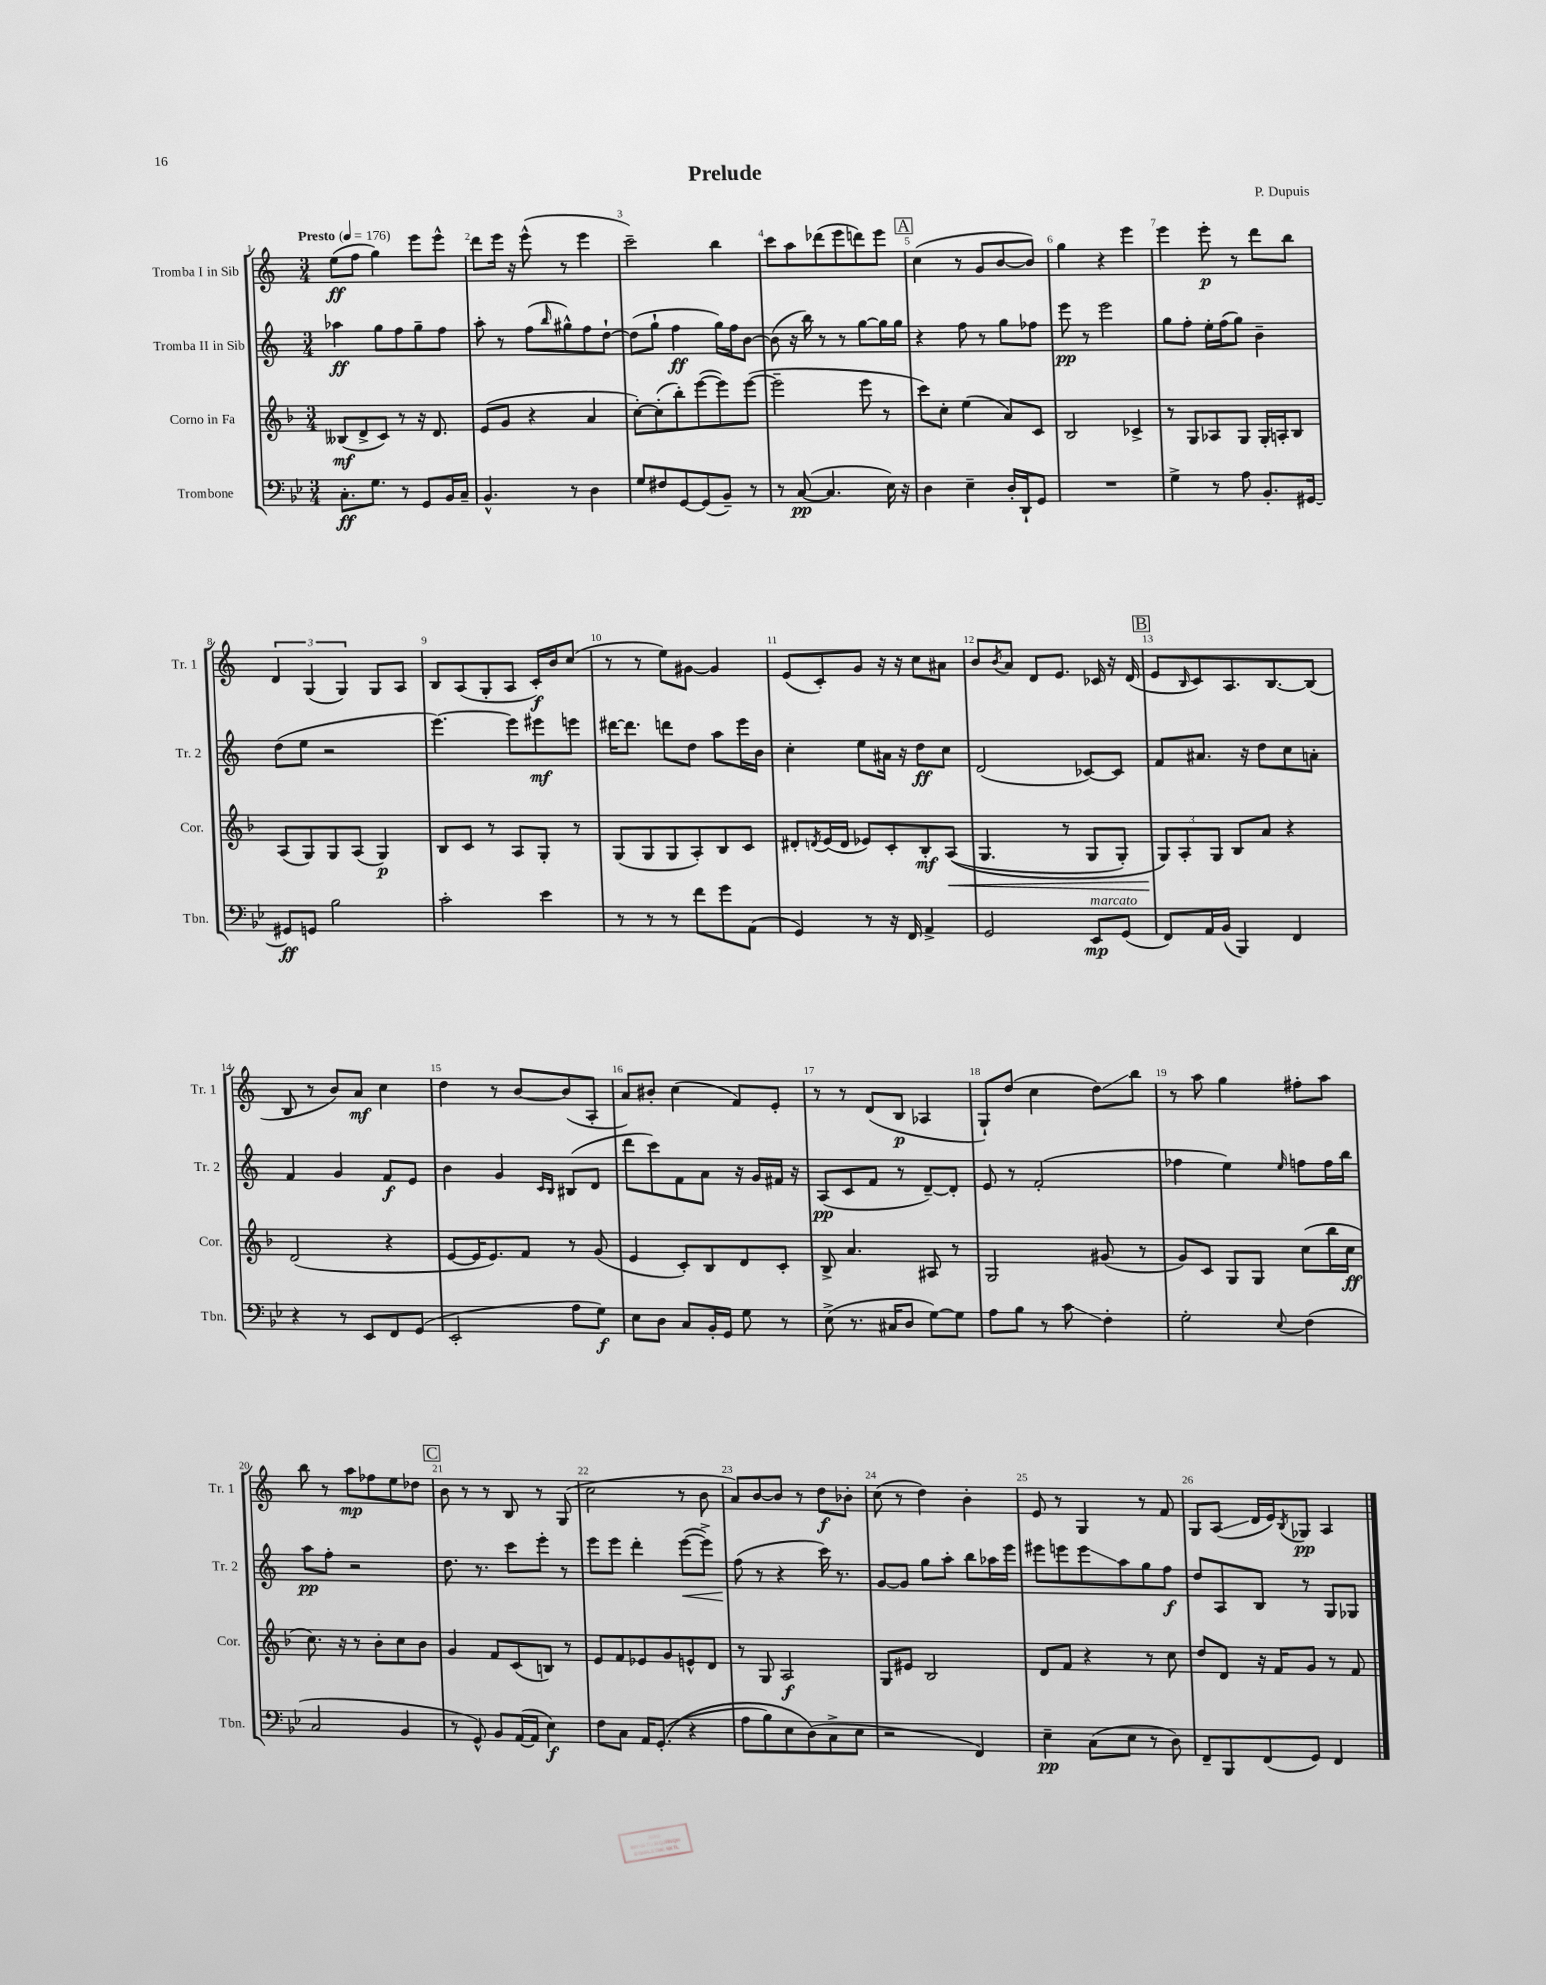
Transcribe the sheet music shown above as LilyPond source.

\header { title = "Prelude" composer = "P. Dupuis" }
<<
\new StaffGroup <<
\new Staff = "s0" \with { instrumentName = "Tromba I in Sib" shortInstrumentName = "Tr. 1" } {
    \clef treble \key c \major \numericTimeSignature \time 3/4 \tempo "Presto" 4 = 176
    e''8\ff( f''8 g''4) e'''8 e'''8-^ |
    d'''8 e'''16 r16 e'''8-^( r8 e'''4 |
    c'''2--) b''4 |
    c'''8 a''8 des'''8( e'''8 d'''8) e'''8 |
    \mark \markup { \box "A" } c''4( r8 g'8 b'8~ b'8) |
    g''4 r4 e'''4 |
    e'''4 e'''8-.\p r8 d'''8 b''8 |
    \tuplet 3/2 { d'4 g4( g4) } g8 a8 |
    b8 a8( g8-. a8 c'16-.\f) b'16 c''8( |
    r8 r8 e''8) gis'8~ gis'4 |
    e'8( c'8-.) g'8 r16 r16 c''8 ais'8 |
    b'8 \acciaccatura { b'8 } a'8 d'8 e'8. ces'16 r16 d'16( |
    \mark \markup { \box "B" } e'8 \grace { b16 } c'8) a8. b8.~ b8( |
    b8 r8 b'8) a'8\mf c''4 |
    d''4 r8 b'8~ b'8( a8-. |
    a'8) bis'8-. c''4( f'8) e'8-. |
    r8 r8 d'8( b8\p aes4 |
    g8-!) d''8( c''4 d''8\glissando) b''8 |
    r8 a''8 g''4 fis''8-. a''8 |
    b''8 r8 a''8\mp fes''8 e''8 des''8 |
    \mark \markup { \box "C" } b'8 r8 r8 b8 r8 g8( |
    c''2 r8 b'8 |
    a'8) b'8~ b'8 r8 d''8\f bes'8-. |
    c''8( r8 d''4) b'4-. |
    e'8 r8 g4 r8 f'8 |
    g8 a8\glissando( d'16 e'16) \acciaccatura { b8 } ges8\pp a4 \bar "|." |
}
\new Staff = "s1" \with { instrumentName = "Tromba II in Sib" shortInstrumentName = "Tr. 2" } {
    \clef treble \key c \major \numericTimeSignature \time 3/4
    aes''4\ff g''8 f''8 g''8-- f''8 |
    a''8-. r8 f''8( \grace { b''16 } gis''8-^) f''8 d''8~-! |
    d''8( g''8-! f''4\ff g''16) f''16 b'8~ |
    b'8( r16 b''16) r8 r8 g''8~ g''16 g''16 |
    \mark \markup { \box "A" } r4 f''8 r8 g''8 fes''8 |
    e'''8\pp r8 e'''2 |
    g''8 f''8-. e''16-. f''16( g''8) b'4-- |
    d''8( e''8 r2 |
    e'''4.~) e'''8 eis'''8\mf e'''8 |
    dis'''16~ dis'''8. d'''8 d''8 a''8 e'''16 b'16 |
    c''4-. e''8 ais'16 r16 d''8\ff c''8 |
    d'2( ces'8~) ces'8 |
    \mark \markup { \box "B" } f'8 ais'8. r16 d''8 c''8 a'8-. |
    f'4 g'4 f'8\f e'8 |
    b'4 g'4 \grace { c'16 b16 } bis8( d'8 |
    d'''8 c'''8) f'8 a'8 r16 g'16 fis'16 r16 |
    a8\pp( c'8 f'8 r8 d'8~--) d'8-. |
    e'8 r8 f'2-.( |
    fes''4 e''4) \grace { e''16 } f''8 f''16 b''16 |
    a''8\pp f''8-. r2 |
    \mark \markup { \box "C" } d''8. r8. c'''8 e'''8-. r8 |
    e'''8 e'''8 d'''4-. e'''8~\<( e'''8->) |
    f''8\!( r8 r4 c'''16) r8. |
    g'8~ g'8 g''8 a''8-. b''8 aes''16 e'''16 |
    eis'''8 e'''8 e'''8\glissando a''8 g''8 f''8\f |
    d''8 a8 b8 r8 g8 ges8 \bar "|." |
}
\new Staff = "s2" \with { instrumentName = "Corno in Fa" shortInstrumentName = "Cor." } {
    \clef treble \key f \major \numericTimeSignature \time 3/4
    beses8\mf( d'8-> c'8) r8 r16 d'8. |
    e'8( g'8 r4 a'4 |
    c''8~-.) c''8-.( bes''8-.) e'''8~( e'''8) e'''8~( |
    e'''2-- e'''8 r8 |
    \mark \markup { \box "A" } c'''8) c''8-. e''4( a'8) c'8 |
    bes2 ces'4-> |
    r8 g8 aes8 g8 g16-. a16-. bes8 |
    a8( g8) g8 a8( g4\p) |
    bes8 c'8 r8 a8 g8-. r8 |
    g8( g8 g8 a8-.) bes8 c'8 |
    dis'8-. \acciaccatura { d'8 } e'16( d'16 ees'8) c'8-. bes8-.\mf a8\<(\( |
    g4. r8 g8 g8-.) |
    \mark \markup { \box "B" } \tuplet 3/2 { g8\!\) a8-. g8 } bes8 a'8 r4 |
    d'2( r4 |
    e'8~ e'16 e'8.) f'8 r8 g'8( |
    e'4 c'8-.) bes8 d'8 c'8-. |
    bes8-> a'4. ais8 r8 |
    g2 gis'8( r8 |
    g'8) c'8 g8 g8 c''8( bes''16 c''16\ff |
    c''8.) r16 r8 bes'8-. c''8 bes'8 |
    \mark \markup { \box "C" } g'4 f'8 c'8( b8) r8 |
    e'8 f'8 ees'8 g'8 e'8-^ d'8 |
    r8 g8 a2\f |
    g8 eis'8 bes2 |
    d'8 f'8 r4 r8 c''8 |
    d''8 d'8 r16 f'16 g'8 r8 f'8 \bar "|." |
}
\new Staff = "s3" \with { instrumentName = "Trombone" shortInstrumentName = "Tbn." } {
    \clef bass \key bes \major \numericTimeSignature \time 3/4
    c8.-.\ff g8. r8 g,8 bes,16 c16-- |
    bes,4.-^ r8 d4 |
    g8 fis8 g,8~ g,8( bes,8--) r8 |
    r8 c8~\pp( c4. ees16) r16 |
    \mark \markup { \box "A" } d4 ees4-- d16-. d,16-! g,8 |
    R2. |
    g4-> r8 a8 bes,8.-. gis,16~ |
    gis,8\ff g,8 bes2 |
    c'2-. ees'4 |
    r8 r8 r8 f'8 g'8 a,8( |
    g,4) r8 r16 f,16 a,4-> |
    g,2 ees,8\mp^\markup { \italic "marcato" } g,8( |
    \mark \markup { \box "B" } f,8) a,16 bes,16( bes,,4) f,4 |
    r4 r8 ees,8 f,8 g,8( |
    ees,2-. a8 g8\f) |
    ees8 d8 c8 bes,16-. g,16 g8 r8 |
    ees8->( r8. cis16 d8 g8~) g8 |
    a8 bes8 r8 c'8\glissando f4-. |
    g2-. \appoggiatura { ees8 } f4( |
    c2 bes,4 |
    \mark \markup { \box "C" } r8 g,8-^) bes,8 a,16~( a,16 ees4\f) |
    f8 c8 a,16 g,8.-.(\( r4 |
    a8 bes8) ees8 d8(\) c8-> ees8 |
    r2 f,4) |
    ees4--\pp c8( ees8 r8 d8) |
    f,8-- bes,,8 f,8( g,8) f,4 \bar "|." |
}
>>
>>
\layout { \context { \Score \override BarNumber.break-visibility = ##(#f #t #t) barNumberVisibility = #all-bar-numbers-visible } }
